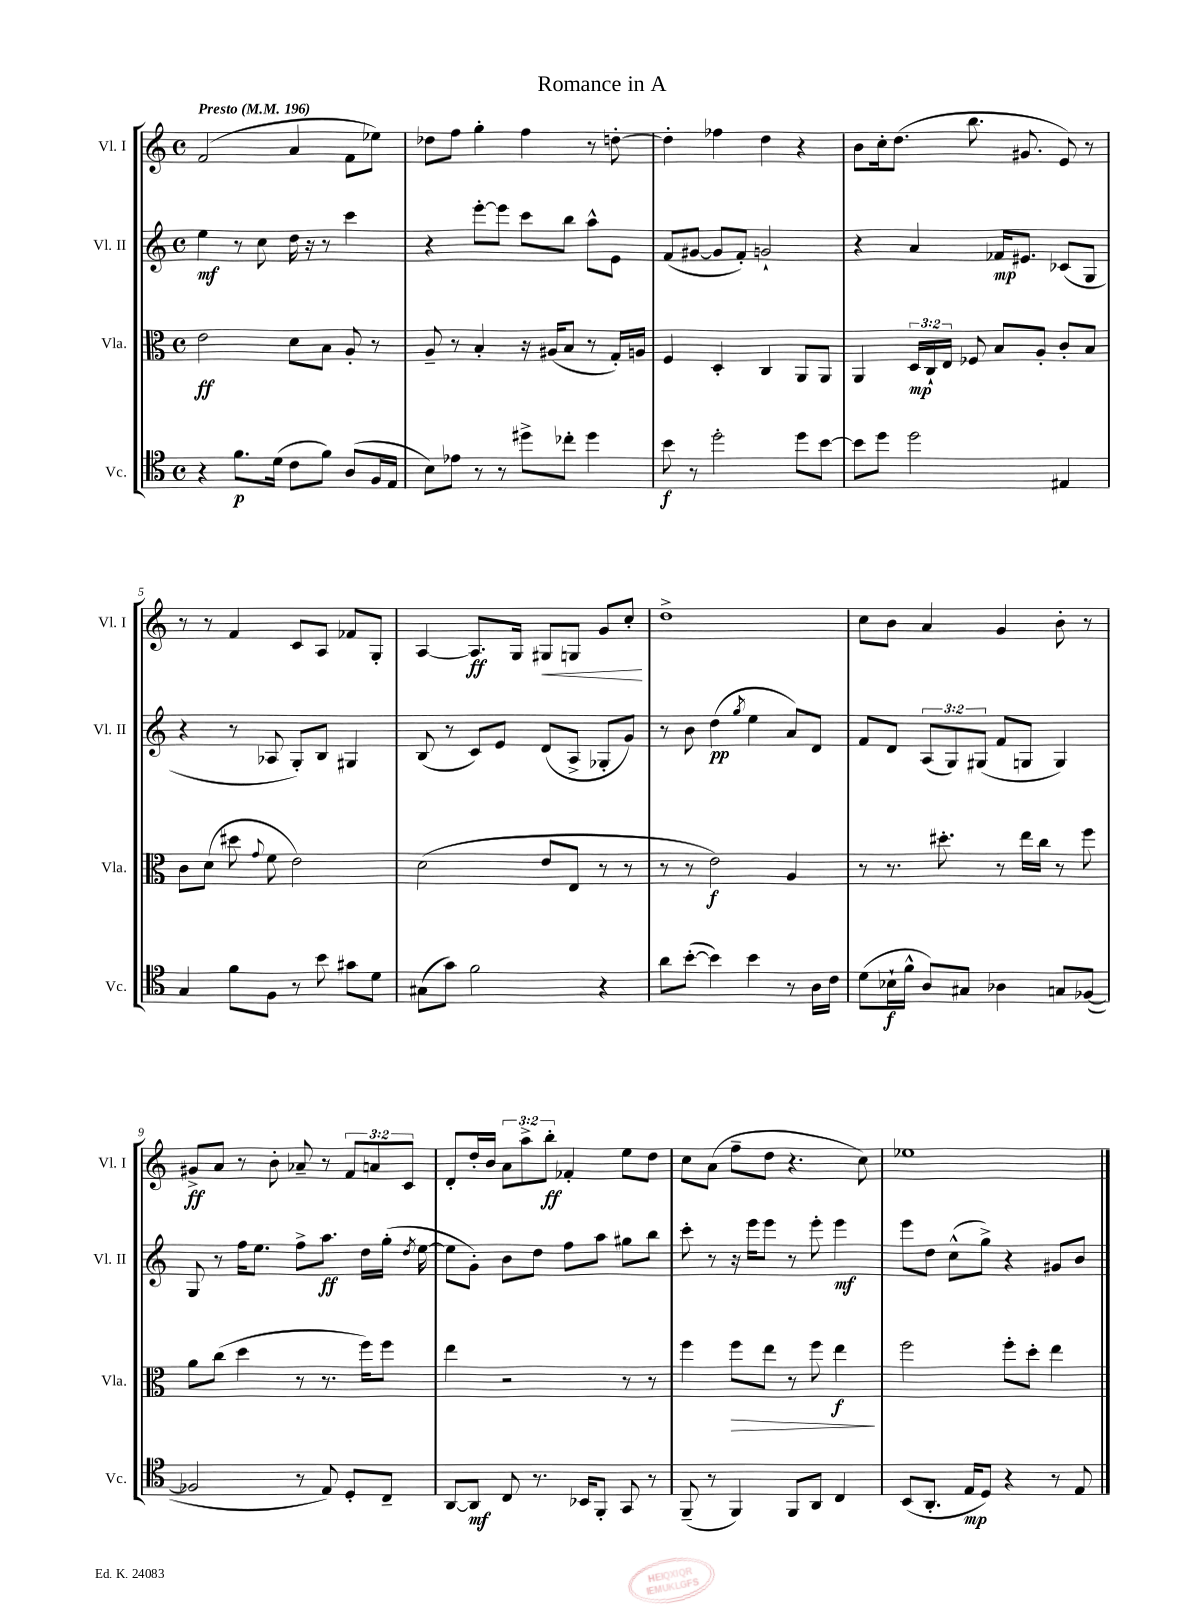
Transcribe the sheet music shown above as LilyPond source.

\header { title = "Romance in A" }
<<
\new StaffGroup <<
\new Staff = "s0" \with { instrumentName = "Vl. I" shortInstrumentName = "Vl. I" } {
    \clef treble \key c \major \defaultTimeSignature \time 4/4 \override Staff.TupletNumber.text = #tuplet-number::calc-fraction-text \tempo "Presto" 4 = 196
    \autoBeamOff f'2( a'4 f'8[ ees''8]) |
    des''8[ f''8] g''4-. f''4 r8 d''8~-. |
    d''4-. fes''4 d''4 r4 |
    b'8[ c''16-. d''8.]( b''8. gis'8. e'8) r8 |
    r8 r8 f'4 c'8[ a8] fes'8[ g8]-. |
    a4~ a8.[\ff g16] gis8[\< g8] g'8[ c''8]-.\! |
    d''1-> |
    c''8[ b'8] a'4 g'4 b'8-. r8 |
    gis'8[->\ff a'8] r8 b'8-. aes'8-- r8 \tuplet 3/2 { f'8[ a'8 c'8] } |
    d'8[-. d''16-. b'16] \tuplet 3/2 { a'8[ a''8-> b''8]-.\ff } fes'4-. e''8[ d''8] |
    c''8[ a'8]( f''8[-- d''8] r4. c''8) |
    ees''1 \bar "|." |
}
\new Staff = "s1" \with { instrumentName = "Vl. II" shortInstrumentName = "Vl. II" } {
    \clef treble \key c \major \defaultTimeSignature \time 4/4 \override Staff.TupletNumber.text = #tuplet-number::calc-fraction-text
    \autoBeamOff e''4\mf r8 c''8 d''16 r16 r8 c'''4 |
    r4 e'''8[~-. e'''8] c'''8[ b''8] a''8[-^ e'8] |
    f'8[( gis'8]~ gis'8[ f'8]-.) g'2-! |
    r4 a'4 fes'16[\mp eis'8.] ces'8[( g8] |
    r4 r8 aes8 g8[-.) b8] gis4 |
    b8( r8 c'8[) e'8] d'8[( a8]-> ges8[-. g'8]) |
    r8 b'8 d''4\pp( \acciaccatura { g''8 } e''4 a'8[) d'8] |
    f'8[ d'8] \tuplet 3/2 { a8[( g8) gis8]( } f'8[ g8] g4) |
    g8 r8 f''16[ e''8.] f''8[-> a''8.]\ff d''16[ g''16]-.( \acciaccatura { d''8 } e''16~ |
    e''8[ g'8]-.) b'8[ d''8] f''8[ a''8] gis''8[ b''8] |
    c'''8-. r8 r16 e'''16[ e'''8] r8 e'''8-. e'''4\mf |
    e'''8[ d''8] c''8[-^( g''8]->) r4 gis'8[ b'8] \bar "|." |
}
\new Staff = "s2" \with { instrumentName = "Vla." shortInstrumentName = "Vla." } {
    \clef alto \key c \major \defaultTimeSignature \time 4/4 \override Staff.TupletNumber.text = #tuplet-number::calc-fraction-text
    \autoBeamOff e'2\ff d'8[ b8] a8-. r8 |
    a8-- r8 b4-. r16 ais16[( b8] r8 g16[-.) a16] |
    f4 d4-. c4 a,8[ a,8] |
    a,4 \tuplet 3/2 { d16[\mp c16-! e16] } fes8 b8[ a8]-. c'8[-. b8] |
    c'8[ d'8]( dis''8 \appoggiatura { g'8 } f'8 e'2) |
    d'2( e'8[ e8] r8 r8 |
    r8 r8 e'2\f) a4 |
    r8 r8. dis''8.-. r8 e''16[ c''16] r8 f''8 |
    a'8[ c''8]( d''4 r8 r8. f''16[) f''8] |
    e''4 r2 r8 r8 |
    f''4 f''8[\> e''8] r8 f''8 e''4\f\! |
    f''2 f''8[-. d''8]-. e''4 \bar "|." |
}
\new Staff = "s3" \with { instrumentName = "Vc." shortInstrumentName = "Vc." } {
    \clef tenor \key c \major \defaultTimeSignature \time 4/4
    \autoBeamOff r4 f'8.[\p d'16]( c'8[ f'8]) a8[( f16 e16] |
    b8[) ees'8] r8 r8 dis''8[-> ces''8]-. dis''4 |
    b'8\f r8 d''2-. d''8[ b'8]~ |
    b'8[ d''8] d''2 eis4 |
    g4 f'8[ f8] r8 b'8 gis'8[ d'8] |
    gis8[( g'8]) f'2 r4 |
    a'8[ b'8]~-.( b'4) b'4 r8 a16[ c'16] |
    d'8[( bes16-!\f f'16]-^ a8[) gis8] aes4 g8[ fes8]~( |
    fes2 r8 e8) d8[-. c8]-- |
    a,8[~ a,8]\mf c8 r8. bes,16[ f,8]-. g,8 r8 |
    f,8--( r8 f,4) f,8[ a,8] c4 |
    b,8[( a,8.]-. e16[\mp d8]) r4 r8 e8 \bar "|." |
}
>>
>>
